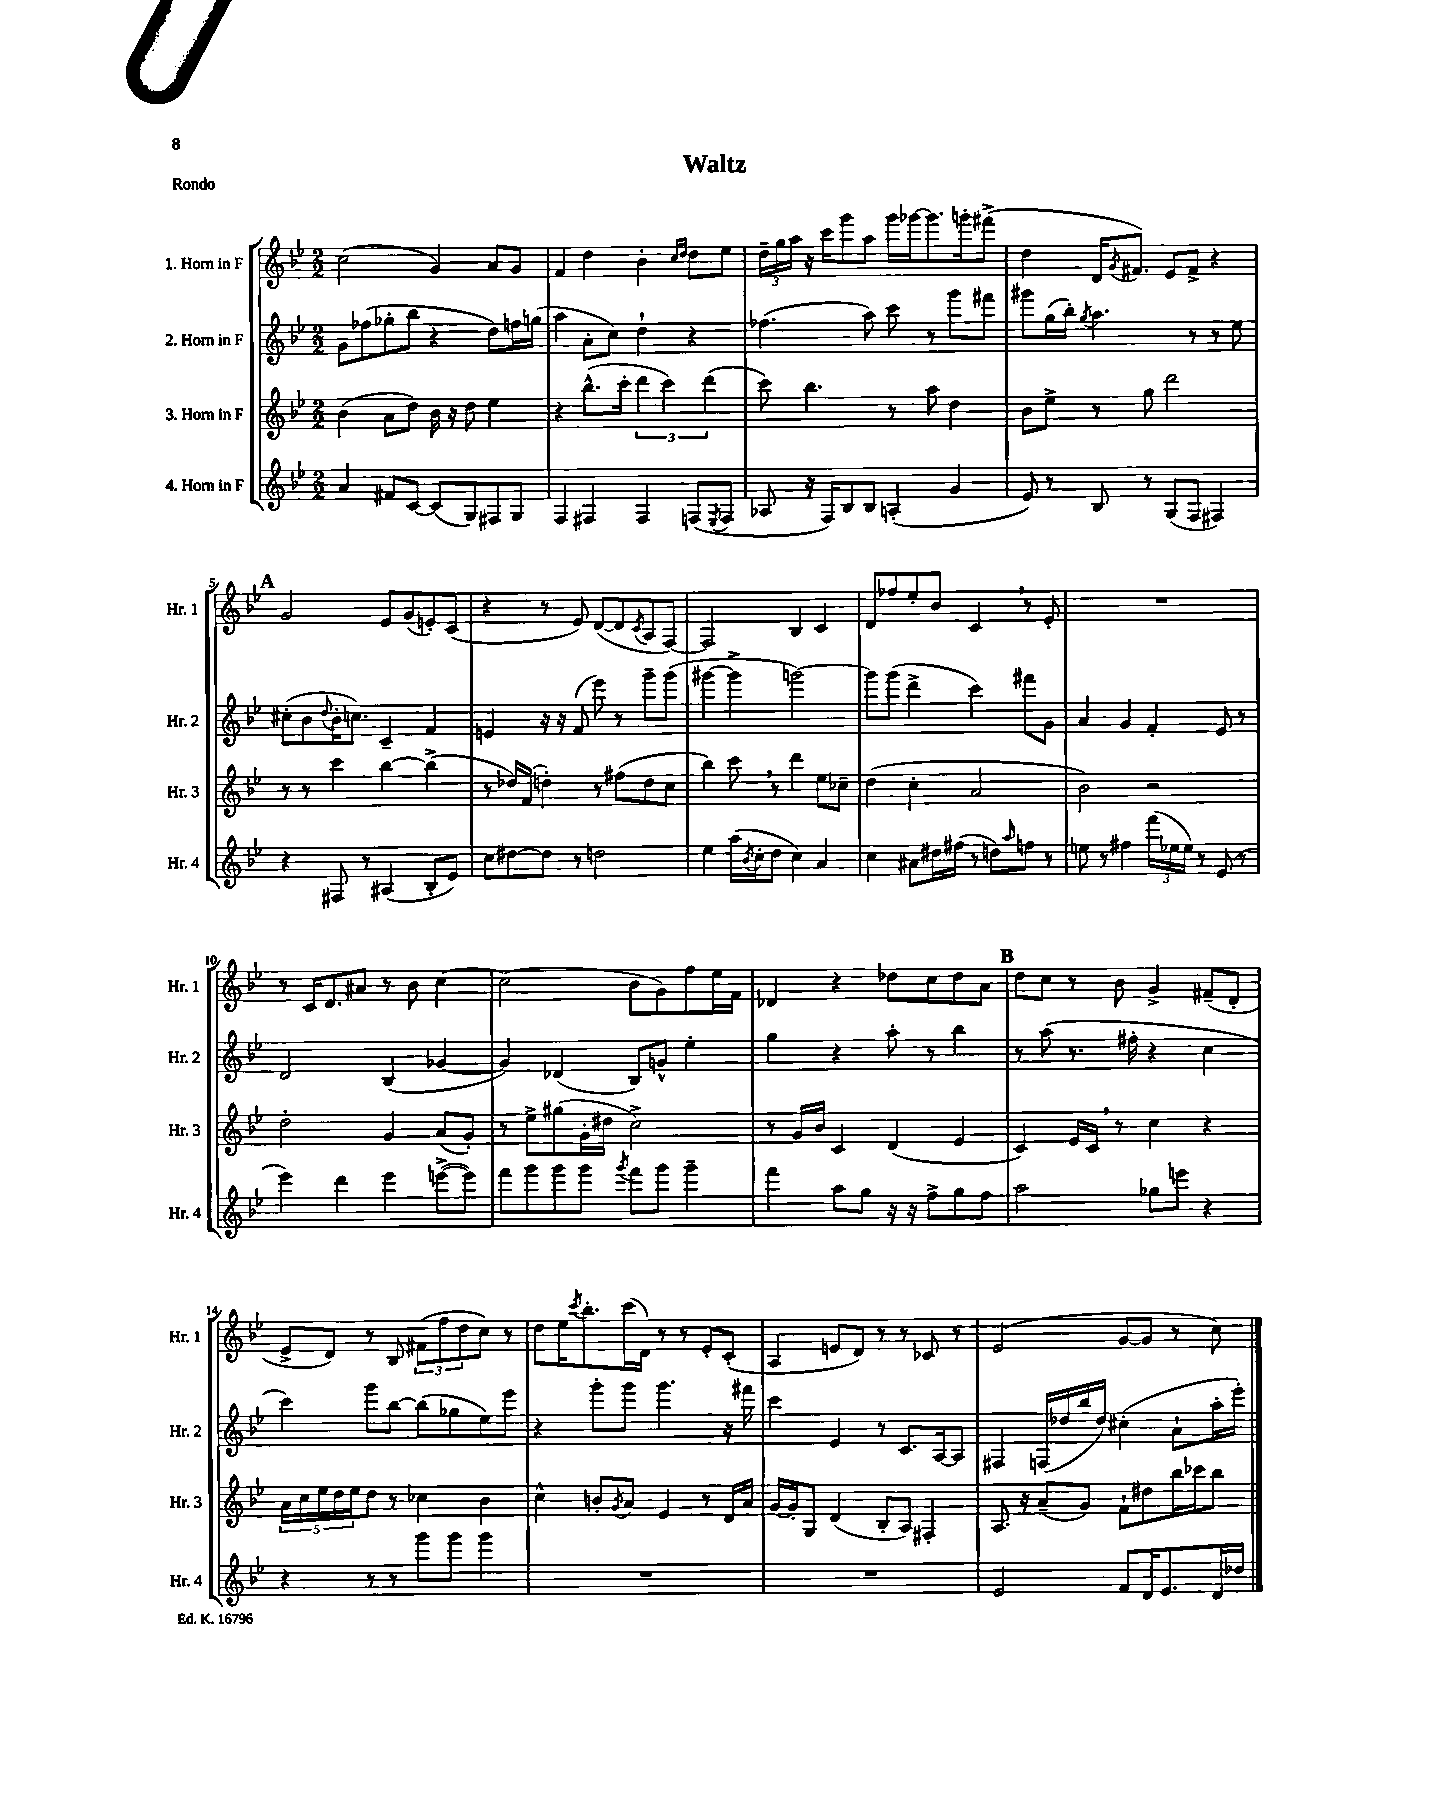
\header { title = "Waltz" piece = "Rondo" }
<<
\new StaffGroup <<
\new Staff = "s0" \with { instrumentName = "1. Horn in F" shortInstrumentName = "Hr. 1" } {
    \clef treble \key bes \major \numericTimeSignature \time 2/2
    c''2( g'4) a'8 g'8 |
    f'4 d''4 bes'4-. \grace { c''16 d''16 } d''8 ees''8 |
    \tuplet 3/2 { d''16-- g''16 a''16 } r16 c'''16 g'''8 a''8 g'''16 ges'''16~ ges'''8. g'''16-. fis'''8->( |
    d''4 d'16 \acciaccatura { g'8 } fis'8.) ees'8 fis'8-> r4 |
    \mark \markup { \bold "A" } g'2 ees'8 g'8( e'8-.) c'8( |
    r4 r8 ees'8) d'8~( d'8 \acciaccatura { c'8 } a8 f8~) |
    f2 bes4 c'4 |
    d'8 fes''8 ees''8-. bes'8 c'4 \breathe r8 ees'8-. |
    R1 |
    r8 c'16 d'8. ais'8 r8 bes'8 c''4~ |
    c''2( bes'8 g'8) f''8 ees''16 f'16 |
    des'4 r4 des''8 c''8 des''8 a'8 |
    \mark \markup { \bold "B" } d''8 c''8 r8 bes'8 g'4-> fis'8--( d'8-. |
    ees'8-> d'8) r8 bes8 \tuplet 3/2 { fis'8( f''8 d''8 } c''8) r8 |
    d''8 ees''16 \acciaccatura { c'''8 } bes''8.-. c'''16( d'16) r8 r8 ees'8-. c'8-.( |
    a4 e'8 d'8) r8 r8 ces'8 r8 |
    ees'2( g'8~ g'8 r8 c''8) \bar "|." |
}
\new Staff = "s1" \with { instrumentName = "2. Horn in F" shortInstrumentName = "Hr. 2" } {
    \clef treble \key bes \major \numericTimeSignature \time 2/2
    g'8 fes''8( ges''8-. bes''8 r4 d''8) f''16 g''16( |
    a''4 a'8-. c''8) d''4-! r4 |
    fes''4.( a''8) c'''8 r8 g'''8 fis'''8 |
    gis'''8 g''16( bes''16-.) \acciaccatura { g''8 } a''4. r8 r8 ees''8 |
    \mark \markup { \bold "A" } cis''8-.( bes'8 \appoggiatura { d''8 } bes'16-. c''8.) c'4-- f'4 |
    e'4 r16 r16 f'8( ees'''8) r8 g'''8-- g'''8( |
    gis'''4~ gis'''4-> g'''2~) |
    g'''8 g'''8( d'''4-> c'''4) fis'''8 g'8 |
    a'4 g'4 f'4-. ees'8 r8 |
    d'2 bes4( ges'4~ |
    ges'4) des'4( bes8) g'8-^ ees''4-. |
    g''4 r4 a''8-. r8 bes''4 |
    \mark \markup { \bold "B" } r8 a''8( r8. fis''16-. r4 c''4 |
    c'''4) g'''8 bes''8~ bes''8( ges''8 ees''8) ees'''8 |
    r4 g'''8-. g'''8 g'''4. r16 fis'''16 |
    c'''4 ees'4 r8 c'8. a16~ a8 |
    fis4 f16( des''16 bes''16 des''16) cis''4-.( a'8-! a''16-. ees'''16-.) \bar "|." |
}
\new Staff = "s2" \with { instrumentName = "3. Horn in F" shortInstrumentName = "Hr. 3" } {
    \clef treble \key bes \major \numericTimeSignature \time 2/2
    bes'4( a'8 d''8) bes'16 r16 d''8 ees''4 |
    r4 bes''8.-^( c'''16-. \tuplet 3/2 { d'''4 c'''4) d'''4( } |
    c'''8) bes''4. r8 a''8 d''4 |
    bes'8 ees''8-> r8 g''8 d'''2 |
    \mark \markup { \bold "A" } r8 r8 c'''4 bes''4~ bes''4->( |
    r8 des''16) f'16( d''4-.) r8 fis''8( d''8 c''8 |
    bes''4) c'''8 \breathe r8 d'''4 ees''8 ces''8-- |
    d''4( c''4-. a'2 |
    bes'2) r2 |
    d''2-. g'4 a'8( g'8-.) |
    r8 ees''8-> gis''8( g'16-. dis''16 c''2->) |
    r8 g'16 bes'16 c'4 d'4( ees'4 |
    \mark \markup { \bold "B" } c'4) ees'16 c'16 \breathe r8 c''4 r4 |
    \tuplet 5/4 { a'16 c''16 ees''16 d''16 ees''16 } d''8 r8 ces''4 bes'4 |
    c''4-^ b'8-. \acciaccatura { g'8 } a'8 ees'4 r8 d'16 a'16 |
    g'16~ g'16-. g8 d'4( bes8-. a8) fis4-. |
    a8. r16 a'8--( g'8) f'8-! dis''8 bes''16 ces'''16 bes''8 \bar "|." |
}
\new Staff = "s3" \with { instrumentName = "4. Horn in F" shortInstrumentName = "Hr. 4" } {
    \clef treble \key bes \major \numericTimeSignature \time 2/2
    a'4 fis'8 c'8~ c'8( g8) fis8 g8 |
    f4 fis4 fis4 f8( \acciaccatura { ees8 } f8 |
    aes8 r16 f16) bes8 bes8 a4-.( g'4 |
    ees'8) r8 bes8 r8 g8( f8 fis4) |
    \mark \markup { \bold "A" } r4 fis8 r8 ais4( bes8-. ees'8) |
    c''8 dis''8~ dis''8 r8 d''2 |
    ees''4 a''16( \acciaccatura { bes'8 } c''16-. d''8 c''4) a'4 |
    c''4 ais'8 dis''16 fis''16( r8 d''8) \grace { a''16 } f''8 r8 |
    e''8 r8 fis''4 \tuplet 3/2 { f'''16( ees''16 ees''16) } r8 ees'8( r8 |
    ees'''4) d'''4 ees'''4 e'''8~->( e'''8) |
    f'''8 g'''8 g'''8 g'''8 \acciaccatura { g'''8 } f'''8 g'''8 g'''4-- |
    f'''4 a''8 g''8 r16 r16 f''8-> g''8 f''8 |
    \mark \markup { \bold "B" } a''2 ges''8 e'''8 r4 |
    r4 r8 r8 g'''8 g'''8 g'''4 |
    R1 |
    R1 |
    ees'2 f'8 d'16 ees'8. d'16 des''16 \bar "|." |
}
>>
>>
